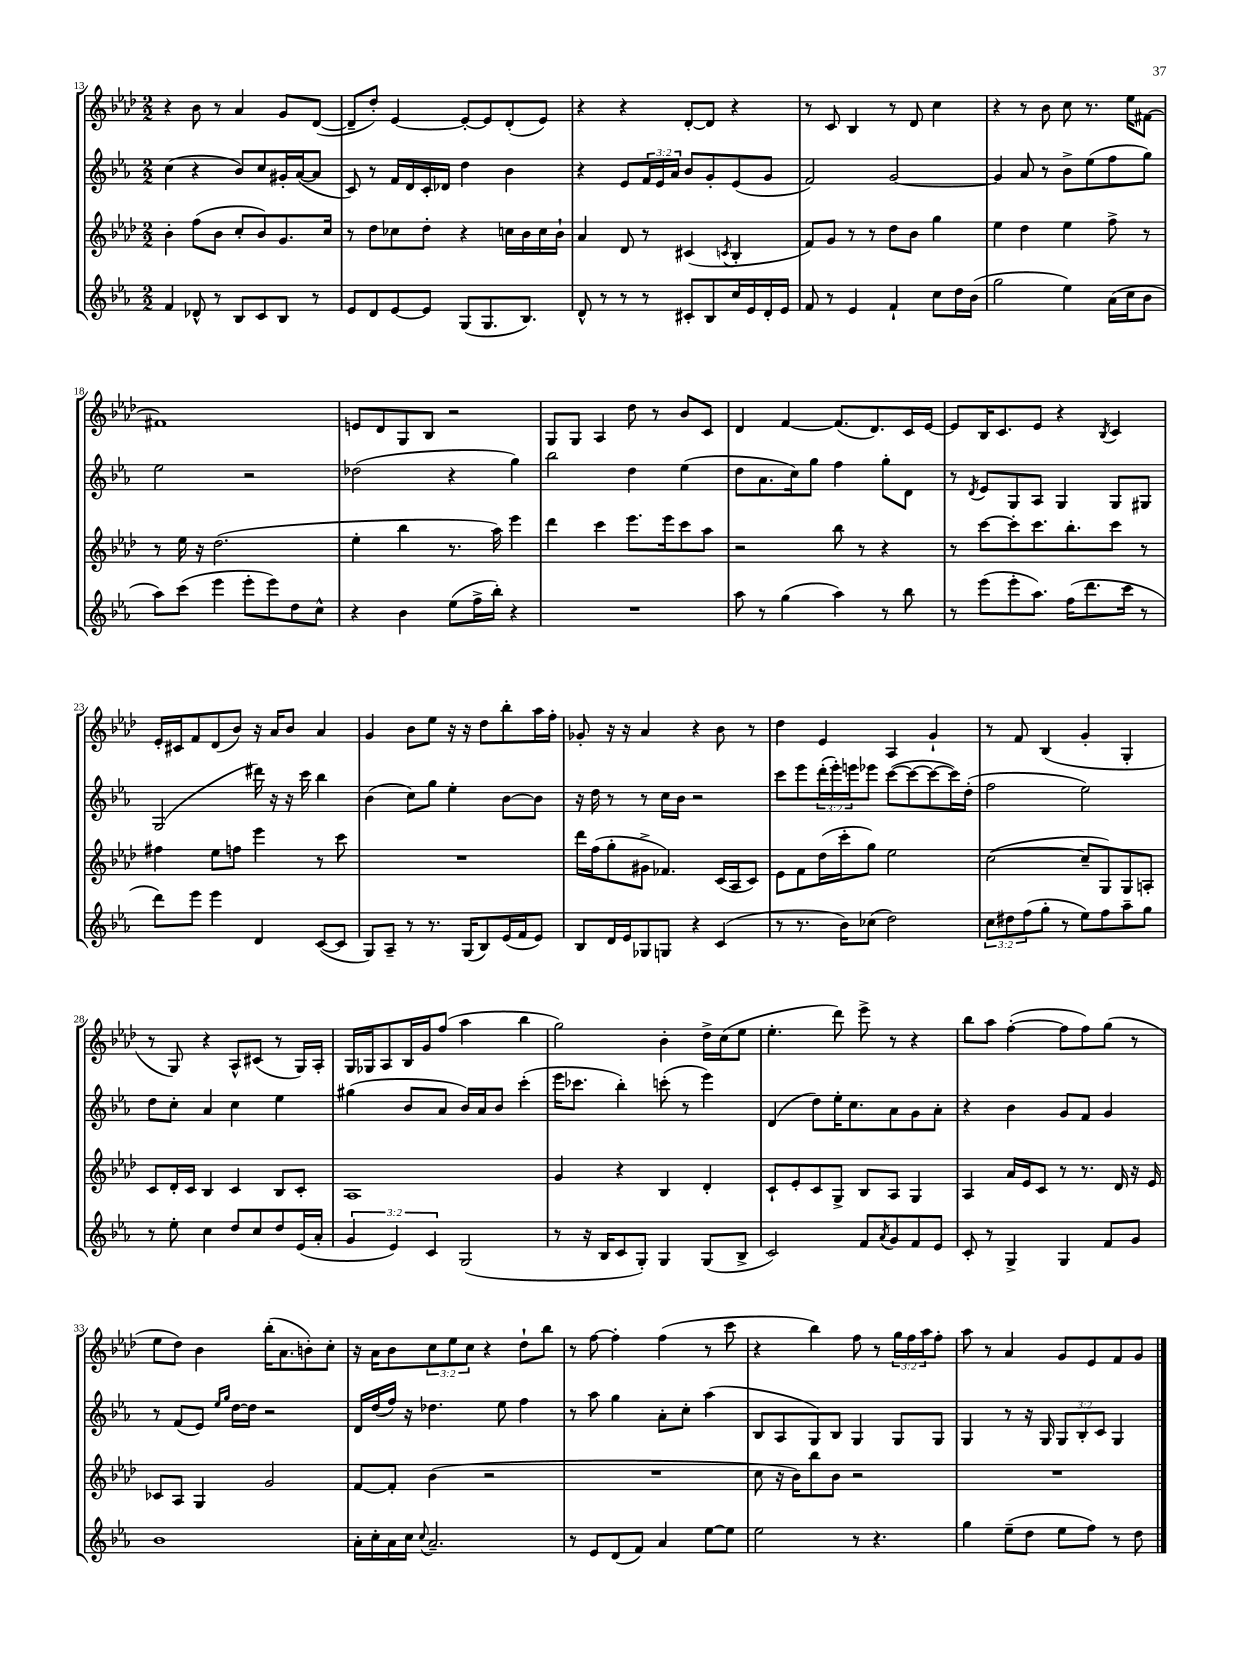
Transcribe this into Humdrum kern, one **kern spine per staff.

**kern	**kern	**kern	**kern
*part4	*part3	*part2	*part1
*staff4	*staff3	*staff2	*staff1
*clefG2	*clefG2	*clefG2	*clefG2
*k[b-e-a-]	*k[b-e-a-d-]	*k[b-e-a-]	*k[b-e-a-d-]
*M2/2	*M2/2	*M2/2	*M2/2
=13	=13	=13	=13
4f/	4b-'\	(4cc\	4r
8d-X^^/	(8ff\L	4r	8b-\
8r	8b-\J	.	8r
8B-/L	8cc'/L	8b-/L)	4a-/
8c/	8b-/)	8cc/	.
8B-/J	8.g/	16g#X'/L	8g/L
.	.	([16a-/J	.
8r	.	8a-/J]	([8d-/J
.	16cc/Jk	.	.
=14	=14	=14	=14
8e-/L	8r	8c/)	8d-~/L]
8d/	8dd-\L	8r	8dd-'/J)
[8e-/	8cc-X\	16f/LL	[4e-/
.	.	16d/	.
8e-/J]	8dd-'\J	16c'/	.
.	.	16d-X/JJ	.
(8G/L	4r	4dd\	8e-'/L_
8.G/	.	.	8e-/]
.	16ccn\LL	4b-\	(8d-'/
8.B-/J)	16b-\	.	.
.	16cc\	.	8e-/J)
.	16b-`\JJ	.	.
=15	=15	=15	=15
8d^^/	4a-/	4r	4r
8r	.	.	.
8r	8d-/	8e-/L	4r
8r	8r	24f/L	.
.	.	24e-/	.
.	.	24a-/JJ	.
8c#X'/L	(4c#X/	8b-/L	[8d-'/L
8B-/	.	8g'/	8d-/J]
.	8qcn/	.	.
16cc/L	4B-'/	(8e-/	4r
16e-/	.	.	.
16d'/	.	8g/J	.
16e-/JJ	.	.	.
=16	=16	=16	=16
8f/	8f/L)	2f/)	8r
8r	8g/J	.	8c/
4e-/	8r	.	4B-/
.	8r	.	.
4f`/	8dd-\L	[2g/	8r
.	8b-\J	.	8d-/
8cc\L	4gg\	.	4cc\
16dd\L	.	.	.
(16b-\JJ	.	.	.
=17	=17	=17	=17
2gg\	4ee-\	4g/]	4r
.	4dd-\	8a-/	8r
.	.	8r	8b-\
4ee-\)	4ee-\	8b-^\L	8cc\
.	.	(8ee-\	8.r
(16a-\LL	8ff^\	8ff\	.
16cc\J	.	.	16ee-\KL
8b-\J	8r	8gg\J)	[8f#X\J
!!LO:LB:g=z
=18	=18	=18	=18
8aa-\L)	8r	2ee-\	1f#X]
(8ccc\J	16ee-\	.	.
.	16r	.	.
4eee-\	(2.dd-\	.	.
8eee-'\L	.	2r	.
8eee-\)	.	.	.
8dd\	.	.	.
8cc^^\J	.	.	.
=19	=19	=19	=19
4r	4ee-'\	(2dd-X\	8en/L
.	.	.	8d-/
4b-\	4bb-\	.	8G/
.	.	.	8B-/J
(8ee-\L	8.r	4r	2r
16ff^\L	.	.	.
16bb-'\JJ)	16aa-\)	.	.
4r	4eee-\	4gg\)	.
=20	=20	=20	=20
1r	4ddd-\	2bb-\	8G/L
.	.	.	8G/J
.	4ccc\	.	4A-/
.	8.eee-\L	4dd\	8dd-\
.	.	.	8r
.	16eee-\k	.	.
.	8ccc\	(4ee-\	8b-/L
.	8aa-\J	.	8c/J
=21	=21	=21	=21
8aa-\	2r	8dd\L	4d-/
8r	.	8.a-\	.
(4gg\	.	.	[4f/
.	.	16cc\k)	.
.	.	8gg\J	.
4aa-\)	8bb-\	4ff\	(8.f/L]
.	8r	.	.
.	.	.	8.d-/)
8r	4r	8gg'\L	.
8bb-\	.	8d\J	16c/L
.	.	.	[16e-/JJ
=22	=22	=22	=22
8r	8r	8r	8e-/L]
.	.	8qd/	.
(8eee-\L	[8ccc\L	8e-/L	16B-/K
.	.	.	8.c/
8eee-'\	8ccc'\]	8G/	.
8.aa-\J)	8.ccc\	8A-/J	8e-/J
.	.	4G/	4r
(16ff\KL	8.bb-'\	.	.
8.ddd\	.	.	.
.	.	.	8qB-/
.	8ccc\J	8G/L	4c/
16ccc\Jk	.	.	.
8r	8r	8G#X/J	.
!!LO:LB:g=z
=23	=23	=23	=23
8ddd\L)	4ff#X\	(2G/	16e-'/LL
.	.	.	16c#X/J
8eee-\J	.	.	8f/
4eee-\	8ee-\L	.	(8d-/
.	8ffn\J	.	8b-/J)
4d/	4eee-\	16ddd#X\)	16r
.	.	16r	16a-/KL
.	.	16r	8b-/J
.	.	16ccc\	.
([8c/L	8r	4bb-\	4a-/
8c/J]	8ccc\	.	.
=24	=24	=24	=24
8G/L)	1r	(4b-\	4g/
8A-~/J	.	.	.
8r	.	8cc\L)	8b-\L
8.r	.	8gg\J	8ee-\J
.	.	4ee-'\	16r
(16G/KL	.	.	16r
8B-/)	.	.	8dd-\L
(16e-/L	.	[8b-\L	8bb-'\
16f/J	.	.	.
8e-/J)	.	8b-\J]	16aa-\L
.	.	.	16ff'\JJ
=25	=25	=25	=25
8B-/L	16ddd-\LL	16r	8g-X'/
.	(16ff\J	16dd\	.
16d/L	8gg'\	8r	16r
16e-/J	.	.	16r
8G-X/	8g#X^\J	8r	4a-/
8Gn/J	4.f-X/)	16cc\LL	.
.	.	16b-\JJ	.
4r	.	2r	4r
(4c/	(16c/LL	.	8b-\
.	16A-/J	.	.
.	8c/J)	.	8r
=26	=26	=26	=26
8r	8e-\L	8ccc\L	4dd-\
8.r	8f\	8eee-\	.
.	(16dd-\L	(24ddd'\L	4e-/
.	.	24eee-'\)	.
16b-\KL)	16ccc'\J	.	.
.	.	24eeen\J	.
(8cc-X\J	8gg\J)	8eee-X\J	.
2dd\)	2ee-\	([8ccc\L	4A-/
.	.	8ccc\_	.
.	.	8ccc\_	4g`/
.	.	16ccc\L])	.
.	.	(16dd'\JJ	.
=27	=27	=27	=27
12cc\L	([2cc\	2ff\	8r
12dd#X\	.	.	.
.	.	.	8f/
(12ff\	.	.	.
8gg'\J	.	.	(4B-/
8r	.	.	.
8ee-\L)	8cc~/L]	2ee-\)	4g'/
8ff\	8G/)	.	.
8aa-~\	8G/	.	4G'/
8gg\J	8An'/J	.	.
!!LO:LB:g=z
=28	=28	=28	=28
8r	8c/L	8dd\L	8r
8ee-'\	16d-'/L	8cc'\J	8G/)
.	16c/JJ	.	.
4cc\	4B-/	4a-/	4r
8dd/L	4c/	4cc\	8A-^^/L
8cc/	.	.	(8c#X/J
8dd/	8B-/L	4ee-\	8r
(16e-/L	8c'/J	.	16G/LL)
16a-'/JJ	.	.	16A-'/JJ
=29	=29	=29	=29
6g/	1A-	(4gg#X\	16G/LL
.	.	.	16G-X/J
.	.	.	8A-/
6e-/)	.	.	.
.	.	8b-/L	16B-/L
.	.	.	16g/J
6c/	.	.	.
.	.	8a-/J	(8ff/J
(2G/	.	16b-/LL)	4aa-\
.	.	16a-/J	.
.	.	8b-/J	.
.	.	(4ccc'\	4bb-\
=30	=30	=30	=30
8r	4g/	16eee-\KL	2gg\)
.	.	8.ccc-X\J	.
16r	.	.	.
16B-/KL	.	.	.
8c/	4r	4bb-'\)	.
8G'/J)	.	.	.
4G/	4B-/	(8cccn'\	4b-'\
.	.	8r	.
(8G/L	4d-'/	4eee-\)	16dd-^\LL
.	.	.	(16cc\J
8B-^/J	.	.	8ee-\J
=31	=31	=31	=31
2c/)	8c`/L	(4d/	4.ee-'\
.	8e-'/	.	.
.	8c/	8dd\L)	.
.	8G^/J	16ee-'\K	8ddd-\)
.	.	8.cc\	.
8f/L	8B-/L	.	8eee-^\
8qa-/	.	.	.
8g/	8A-/J	8a-\	8r
8f/	4G/	8g\	4r
8e-/J	.	8a-'\J	.
=32	=32	=32	=32
8c'/	4A-/	4r	8bb-\L
8r	.	.	8aa-\J
4G^/	16a-/LL	4b-\	([4ff'\
.	16e-/J	.	.
.	8c/J	.	.
4G/	8r	8g/L	8ff\L]
.	8.r	8f/J	8ff\)
8f/L	.	4g/	(8gg\J
.	16d-/	.	.
8g/J	16r	.	8r
.	16e-/	.	.
!!LO:LB:g=z
=33	=33	=33	=33
1b-	8c-X/L	8r	8ee-\L
.	8A-/J	(8f/L	8dd-\J)
.	4G/	8e-/J)	4b-\
.	.	16qqee-/LL	.
.	.	16qqgg/JJ	.
.	.	[16dd\LL	.
.	.	16dd\JJ]	.
.	2g/	2r	(16bb-'\KL
.	.	.	8.a-\
.	.	.	8bn'\)
.	.	.	8cc'\J
=34	=34	=34	=34
16a-'\LL	[8f/L	16d/LL	16r
16cc'\	.	(16dd/	16a-\KL
16a-\	8f'/J]	16ff/JJ)	8b-\
16cc\JJ	.	16r	.
8qqcc/	.	.	.
2.a-~/	(4b-\	4.dd-X\	12cc\
.	.	.	12ee-\
.	.	.	12cc\J
.	2r	.	4r
.	.	8ee-\	.
.	.	4ff\	8dd-`\L
.	.	.	8bb-\J
=35	=35	=35	=35
8r	1r	8r	8r
8e-/L	.	8aa-\	[8ff\
(8d/	.	4gg\	4ff'\]
8f/J)	.	.	.
4a-/	.	8a-'\L	(4ff\
.	.	8cc'\J	.
[8ee-\L	.	(4aa-\	8r
8ee-\J]	.	.	8ccc\
=36	=36	=36	=36
2ee-\	8cc\	8B-/L	4r
.	16r	8A-/	.
.	16b-\KL)	.	.
.	8bb-\	8G/)	4bb-\)
.	8b-\J	8B-/J	.
8r	2r	4G/	8ff\
4.r	.	.	8r
.	.	8G/L	24gg\LL
.	.	.	24ff\
.	.	.	24aa-\J
.	.	8G/J	8ff'\J
=37	=37	=37	=37
4gg\	1r	4G/	8aa-\
.	.	.	8r
(8ee-~\L	.	8r	4a-/
8dd\J	.	16r	.
.	.	16G/	.
8ee-\L	.	12G/L	8g/L
.	.	12B-'/	.
8ff\J)	.	.	8e-/
.	.	12c/J	.
8r	.	4G/	8f/
8dd\	.	.	8g/J
==	==	==	==
*-	*-	*-	*-
